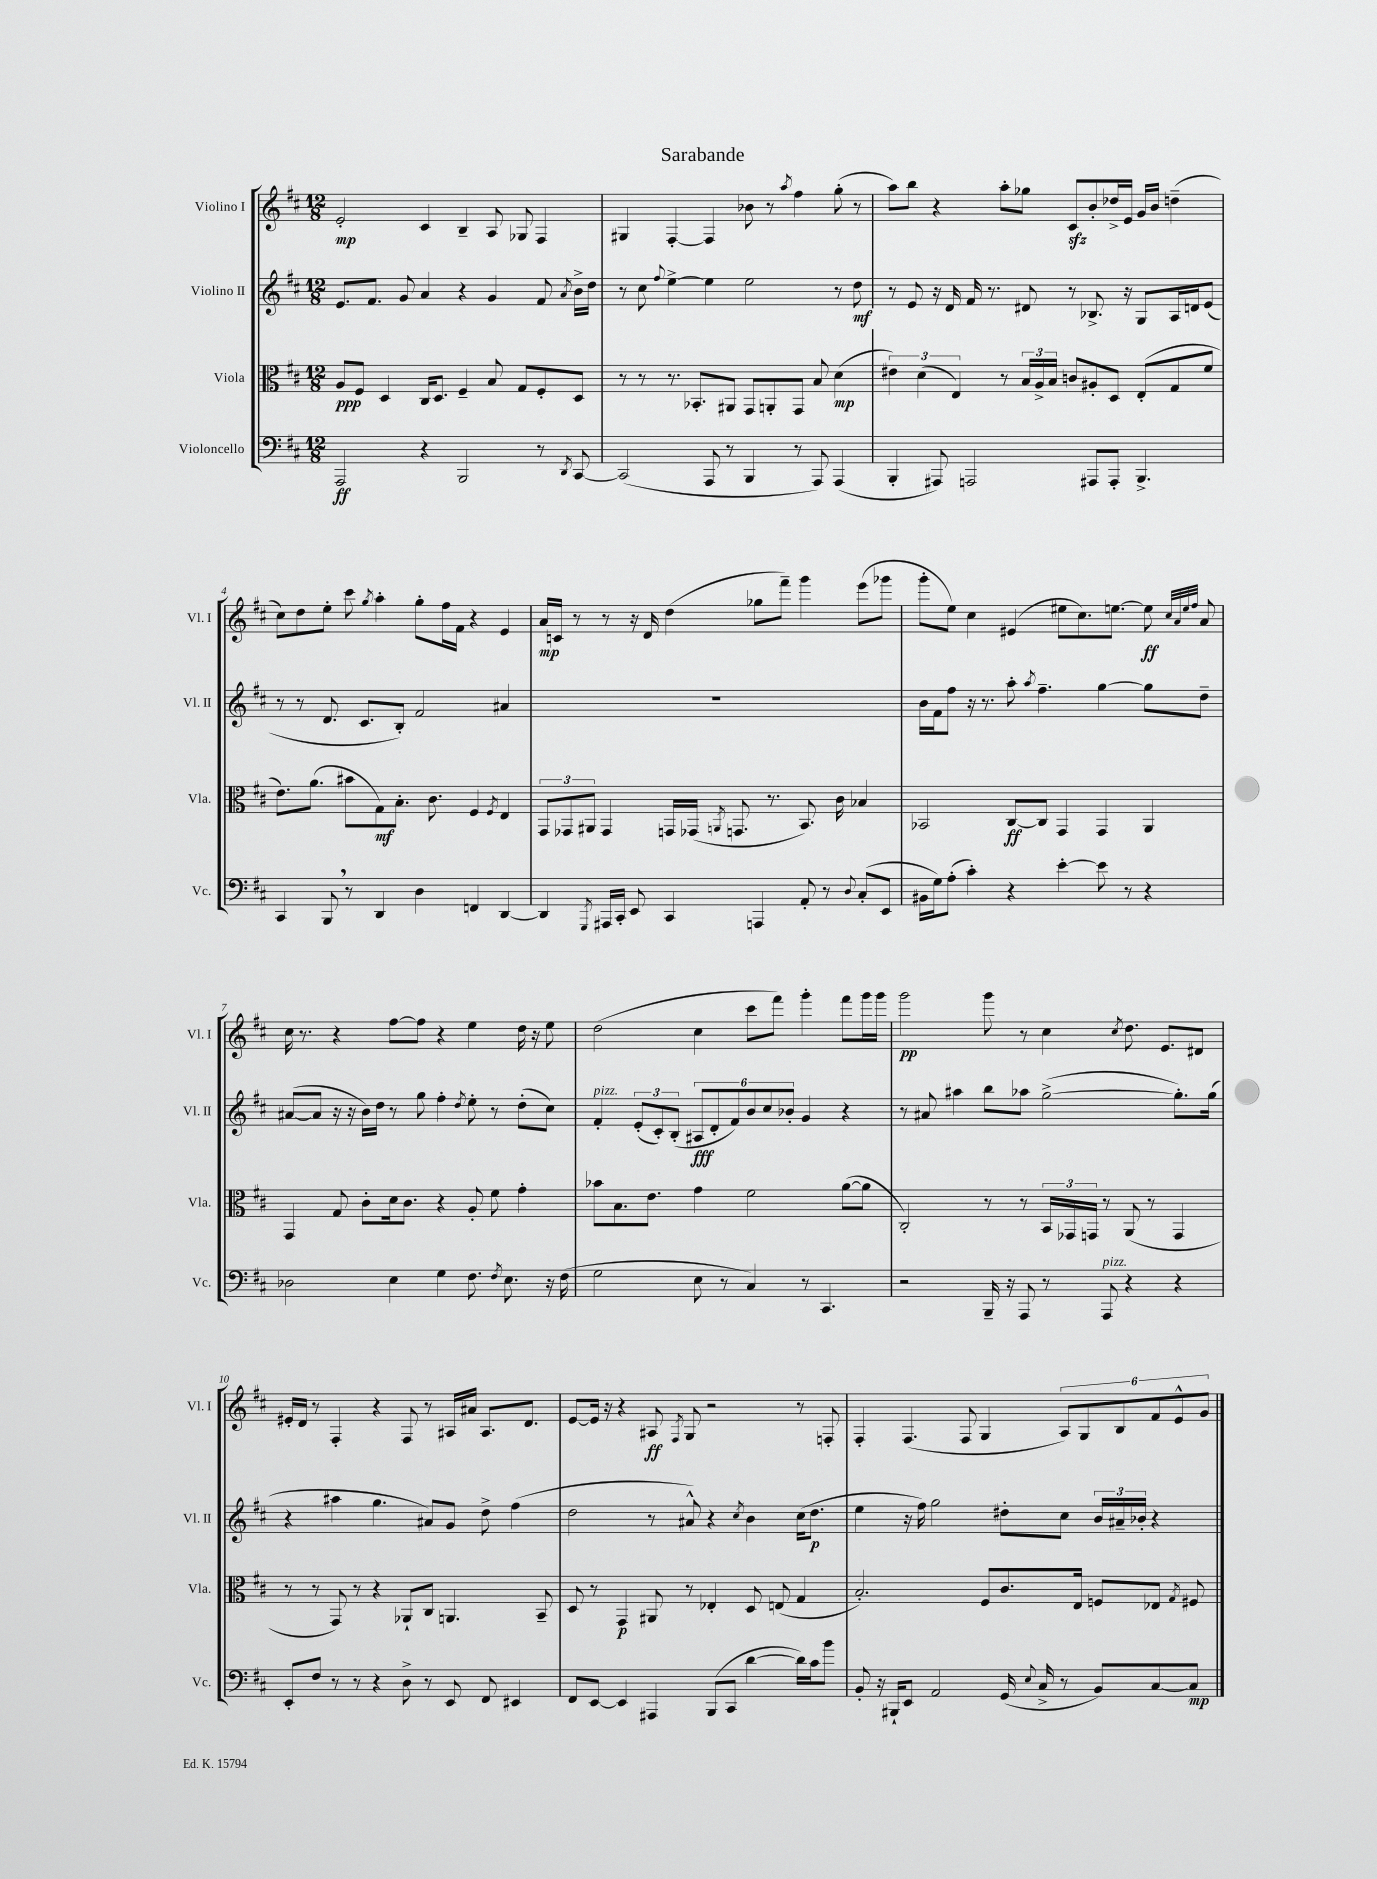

**kern	**dynam	**kern	**dynam	**kern	**dynam	**kern	**dynam
*part4	*part4	*part3	*part3	*part2	*part2	*part1	*part1
*staff4	*staff4	*staff3	*staff3	*staff2	*staff2	*staff1	*staff1
*I"Violoncello	*	*I"Viola	*	*I"Violino II	*	*I"Violino I	*
*I'Vc.	*	*I'Vla.	*	*I'Vl. II	*	*I'Vl. I	*
*clefF4	*	*clefC3	*	*clefG2	*	*clefG2	*
*k[f#c#]	*	*k[f#c#]	*	*k[f#c#]	*	*k[f#c#]	*
*M12/8	*	*M12/8	*	*M12/8	*	*M12/8	*
=1	=1	=1	=1	=1	=1	=1	=1
2AAA/	ff	8A/L	ppp	8.e/L	.	2e'/	mp
.	.	8F#/J	.	.	.	.	.
.	.	.	.	8.f#/J	.	.	.
.	.	4D/	.	.	.	.	.
.	.	.	.	8g/	.	.	.
4r	.	16C#/KL	.	4a/	.	4c#/	.
.	.	8.D/J	.	.	.	.	.
2BBB/	.	4F#~/	.	4r	.	4B~/	.
.	.	8B/	.	4g/	.	8A/	.
.	.	8G/L	.	.	.	8G-X/	.
8r	.	8F#'/	.	8f#/	.	4F#/	.
8qDD/	.	.	.	8qa/	.	.	.
[8CC#/	.	8D/J	.	16b^\LL	.	.	.
.	.	.	.	16dd\JJ	.	.	.
=2	=2	=2	=2	=2	=2	=2	=2
(2CC#/]	.	8r	.	8r	.	4G#X/	.
.	.	8r	.	8cc#\	.	.	.
.	.	.	.	8qqff#/	.	.	.
.	.	8.r	.	[4ee^\	.	[4F#'/	.
.	.	8.BB-X'/L	.	.	.	.	.
8AAA/	.	.	.	4ee\]	.	4F#/]	.
8r	.	8AA#X/J	.	.	.	.	.
4BBB/	.	8GG/L	.	2ee\	.	8b-X\	.
.	.	8AAn'/	.	.	.	8r	.
.	.	.	.	.	.	8qaa/	.
8r	.	8GG/J	.	.	.	4ff#\	.
8AAA/)	.	8B/	.	.	.	.	.
(4AAA/	.	(4d\	mp	8r	.	(8gg'\	.
.	.	.	.	8dd\	mf	8r	.
=3	=3	=3	=3	=3	=3	=3	=3
4BBB'/	.	6e#X\)	.	8r	.	8aa\L)	.
.	.	.	.	8e/	.	8bb\J	.
.	.	(6d\	.	.	.	.	.
8AAA#X/)	.	.	.	16r	.	4r	.
.	.	.	.	16d/	.	.	.
.	.	6E/)	.	.	.	.	.
2AAAn/	.	.	.	16f#/	.	.	.
.	.	.	.	8.r	.	.	.
.	.	8r	.	.	.	8aa'\L	.
.	.	24B/LL	.	8d#X/	.	8gg-X\J	.
.	.	24A^/	.	.	.	.	.
.	.	24B/JJ	.	.	.	.	.
.	.	8cn/L	.	8r	.	8c#zz/L	.
8AAA#X/L	.	8A#X'/	.	8.B-X^/	.	8b'/	.
8AAA#'/J	.	8D/J	.	.	.	16dd-X^/L	.
.	.	.	.	16r	.	16e/JJ	.
4.BBB^/	.	(8E'/L	.	8G/L	.	16g/LL	.
.	.	.	.	.	.	16b/JJ	.
.	.	8G/	.	16A/L	.	(4ddn~\	.
.	.	.	.	16dn/J	.	.	.
.	.	8f#/J	.	(8e/J	.	.	.
!!LO:LB:g=z
=4	=4	=4	=4	=4	=4	=4	=4
4CC#/	.	8.e\L)	.	8r	.	8cc#\L)	.
.	.	.	.	8r	.	8dd\	.
.	.	(8.a\J	.	.	.	.	.
8BBB,/	.	.	.	8.d/	.	8ee'\J	.
8r	.	8b#X\L	.	.	.	8ccc#\	.
.	.	.	.	8.c#/L	.	.	.
.	.	.	.	.	.	8qgg/	.
4DD/	.	8G\)	mf	.	.	4aa'\	.
.	.	8.B'\J	.	8B'/J)	.	.	.
4D\	.	.	.	2f#/	.	8gg'\L	.
.	.	8.c#\	.	.	.	.	.
.	.	.	.	.	.	16ff#\L	.
.	.	.	.	.	.	16f#\JJ	.
4FFn/	.	4F#/	.	.	.	4r	.
.	.	8qF#/	.	.	.	.	.
[4DD/	.	4E/	.	4a#X/	.	4e/	.
=5	=5	=5	=5	=5	=5	=5	=5
4DD/]	.	12GG/L	.	1.r	.	16a/LL	mp
.	.	.	.	.	.	16cn/JJ	.
.	.	12GG-X/	.	.	.	.	.
.	.	.	.	.	.	8r	.
.	.	12AA#X/J	.	.	.	.	.
8qGGG/	.	.	.	.	.	.	.
16AAA#X/LL	.	4GG-/	.	.	.	8r	.
16CC#'/JJ	.	.	.	.	.	.	.
8EE/	.	.	.	.	.	16r	.
.	.	.	.	.	.	16d/	.
4CC#/	.	16GGn/LL	.	.	.	(4dd\	.
.	.	(16GG-X/JJ	.	.	.	.	.
.	.	8qAAn/	.	.	.	.	.
.	.	8.GGn/	.	.	.	.	.
4AAAn/	.	.	.	.	.	8gg-X\L	.
.	.	8.r	.	.	.	.	.
.	.	.	.	.	.	8fff#~\J)	.
8AA'/	.	8.BB/)	.	.	.	4ggg\	.
8r	.	.	.	.	.	.	.
.	.	16c#\	.	.	.	.	.
8qqD/	.	.	.	.	.	.	.
(8C#'/L	.	4B-X/	.	.	.	(8eee\L	.
8EE/J	.	.	.	.	.	8ggg-X\J	.
=6	=6	=6	=6	=6	=6	=6	=6
16BB#X\LL	.	2BB-X/	.	16b\LL	.	8ggg'\L	.
16G\J)	.	.	.	16f#\J	.	.	.
(8A'\J	.	.	.	8ff#\J	.	8ee\J)	.
4c#'\)	.	.	.	16r	.	4cc#\	.
.	.	.	.	8.r	.	.	.
4r	.	[8C#/L	ff	8aa'\	.	(4e#X/	.
.	.	.	.	8qaa/	.	.	.
.	.	8C#/J]	.	4.ff#~\	.	.	.
[4e'\	.	4GG/	.	.	.	8ee#X\L	.
.	.	.	.	.	.	8.cc#\)	.
8e\]	.	4GG/	.	[4gg\	.	.	.
.	.	.	.	.	.	[8.een\J	.
8r	.	.	.	.	.	.	.
4r	.	4AA/	.	8gg\L]	.	8ee\]	ff
.	.	.	.	.	.	32qqcc#/LLL	.
.	.	.	.	.	.	32qqa/	.
.	.	.	.	.	.	32qqee/	.
.	.	.	.	.	.	32qqff#/JJJ	.
.	.	.	.	8dd~\J	.	8a/	.
!!LO:LB:g=z
=7	=7	=7	=7	=7	=7	=7	=7
2D-X\	.	4GG/	.	([8a#X/L	.	16cc#\	.
.	.	.	.	.	.	8.r	.
.	.	.	.	8a#/J]	.	.	.
.	.	8G/	.	16r	.	4r	.
.	.	.	.	16r	.	.	.
.	.	8c#'\L	.	16b\LL)	.	.	.
.	.	.	.	16dd\JJ	.	.	.
4E\	.	16d\k	.	8r	.	[8ff#\L	.
.	.	8.c#\J	.	.	.	.	.
.	.	.	.	8gg\	.	8ff#\J]	.
4G\	.	4r	.	4ff#'\	.	4r	.
.	.	.	.	8qdd/	.	.	.
8.F#\	.	8A'/	.	8ee'\	.	4ee\	.
.	.	8f#\	.	8r	.	.	.
8qF#/	.	.	.	.	.	.	.
8.E\	.	.	.	.	.	.	.
.	.	4g'\	.	(8dd'\L	.	16dd\	.
.	.	.	.	.	.	16r	.
16r	.	.	.	8cc#\J)	.	8ee\	.
(16F#\	.	.	.	.	.	.	.
=8	=8	=8	=8	=8	=8	=8	=8
!	!	!	!	!LO:TX:a:i:t=pizz.	!	!	!
2G\	.	8b-X\L	.	4f#'/	.	(2dd\	.
.	.	8.B\	.	.	.	.	.
.	.	.	.	(12e'/L	.	.	.
.	.	8.e\J	.	.	.	.	.
.	.	.	.	12c#'/)	.	.	.
.	.	.	.	(12B'/J	.	.	.
8E\	.	4g\	.	12A#X/L	fff	4cc#\	.
.	.	.	.	12d'/	.	.	.
8r	.	.	.	.	.	.	.
.	.	.	.	12f#/)	.	.	.
4C#/)	.	2f#\	.	12b/	.	8ccc#\L	.
.	.	.	.	12cc#/	.	.	.
.	.	.	.	.	.	8fff#\J)	.
.	.	.	.	12b-X'/J	.	.	.
8r	.	.	.	4g/	.	4ggg'\	.
4.CC#/	.	.	.	.	.	.	.
.	.	([8a\L	.	4r	.	8fff#\L	.
.	.	8a\J]	.	.	.	16ggg\L	.
.	.	.	.	.	.	16ggg\JJ	.
=9	=9	=9	=9	=9	=9	=9	=9
2r	.	2C#'/)	.	8r	.	2ggg\	pp
.	.	.	.	8a#X/	.	.	.
.	.	.	.	4aa#X\	.	.	.
16BBB~/	.	8r	.	8bb\L	.	8ggg\	.
16r	.	.	.	.	.	.	.
8AAA/	.	8r	.	8aa-X\J	.	8r	.
8r	.	24BB/LL	.	([2gg^\	.	4cc#\	.
.	.	24GG-X/	.	.	.	.	.
.	.	24GGn/JJ	.	.	.	.	.
!LO:TX:a:i:t=pizz.	!	!	!	!	!	!	!
8AAA/	.	8r	.	.	.	.	.
.	.	.	.	.	.	8qcc#/	.
4r	.	(8AA/	.	.	.	8.dd\	.
.	.	8r	.	.	.	.	.
.	.	.	.	.	.	8.e/L	.
4r	.	4GG/	.	8.gg'\L])	.	.	.
.	.	.	.	.	.	8d#X/J	.
.	.	.	.	(16gg\Jk	.	.	.
!!LO:LB:g=z
=10	=10	=10	=10	=10	=10	=10	=10
8EE'/L	.	8r	.	4r	.	16e#X'/LL	.
.	.	.	.	.	.	16d/JJ	.
8F#/J	.	8r	.	.	.	8r	.
8r	.	8GG/)	.	4aa#X\	.	4F#'/	.
8r	.	8r	.	.	.	.	.
4r	.	4r	.	4.gg\	.	4r	.
8D^\	.	8AA-X`/L	.	.	.	8F#/	.
8r	.	8C#/J	.	8a#X/L)	.	8r	.
8EE/	.	4.AAn/	.	8g/J	.	16A#X/LL	.
.	.	.	.	.	.	16a#X/JJ	.
8FF#/	.	.	.	8dd^\	.	8.A#/L	.
4EE#X/	.	.	.	(4ff#\	.	.	.
.	.	.	.	.	.	8.d/J	.
.	.	8BB~/	.	.	.	.	.
=11	=11	=11	=11	=11	=11	=11	=11
8FF#/L	.	8D/	.	2dd\	.	[8e/L	.
[8EE/J	.	8r	.	.	.	16e/Jk]	.
.	.	.	.	.	.	16r	.
4EE/]	.	4GG/	p	.	.	4r	.
4AAA#X/	.	8AA#X/	.	8r	.	8A#X/	ff
.	.	.	.	.	.	8qF#/	.
.	.	8r	.	8a#X^^/)	.	8G/	.
(8BBB/L	.	4E-X'/	.	4r	.	2r	.
8CC#/J	.	.	.	.	.	.	.
.	.	.	.	8qcc#/	.	.	.
[4d\	.	8D/	.	4b\	.	.	.
.	.	(8En/	.	.	.	.	.
16d\LL])	.	4G/	.	(16cc#\KL	.	8r	.
16c#\J	.	.	.	8.dd\J	p	.	.
8b\J	.	.	.	.	.	8Fn'/	.
=12	=12	=12	=12	=12	=12	=12	=12
8BB'/	.	2.B'/)	.	4ee\	.	4F#'/	.
16r	.	.	.	.	.	.	.
16BBB#X`/KL	.	.	.	.	.	.	.
8EE/J	.	.	.	16r	.	(4.F#/	.
.	.	.	.	16ff#\)	.	.	.
2AA/	.	.	.	2gg\	.	.	.
.	.	.	.	.	.	8F#/	.
.	.	8F#/L	.	.	.	4G/	.
(16GG/	.	8.c#/	.	8dd#X'\L	.	.	.
8qqE/	.	.	.	.	.	.	.
16C#^/	.	.	.	.	.	.	.
8r	.	.	.	8cc#\J	.	12A/L)	.
.	.	16E/Jk	.	.	.	.	.
.	.	.	.	.	.	12G/	.
8BB/L)	.	8Fn/L	.	24b/LL	.	.	.
.	.	.	.	24a#X~/	.	12B/	.
.	.	.	.	24b-X'/JJ	.	.	.
[8C#/	.	8E-X/J	.	4r	.	12f#/	.
.	.	.	.	.	.	12e^^/	.
.	.	8qG/	.	.	.	.	.
8C#/J]	mp	8F#X/	.	.	.	.	.
.	.	.	.	.	.	12g/J	.
==	==	==	==	==	==	==	==
*-	*-	*-	*-	*-	*-	*-	*-
